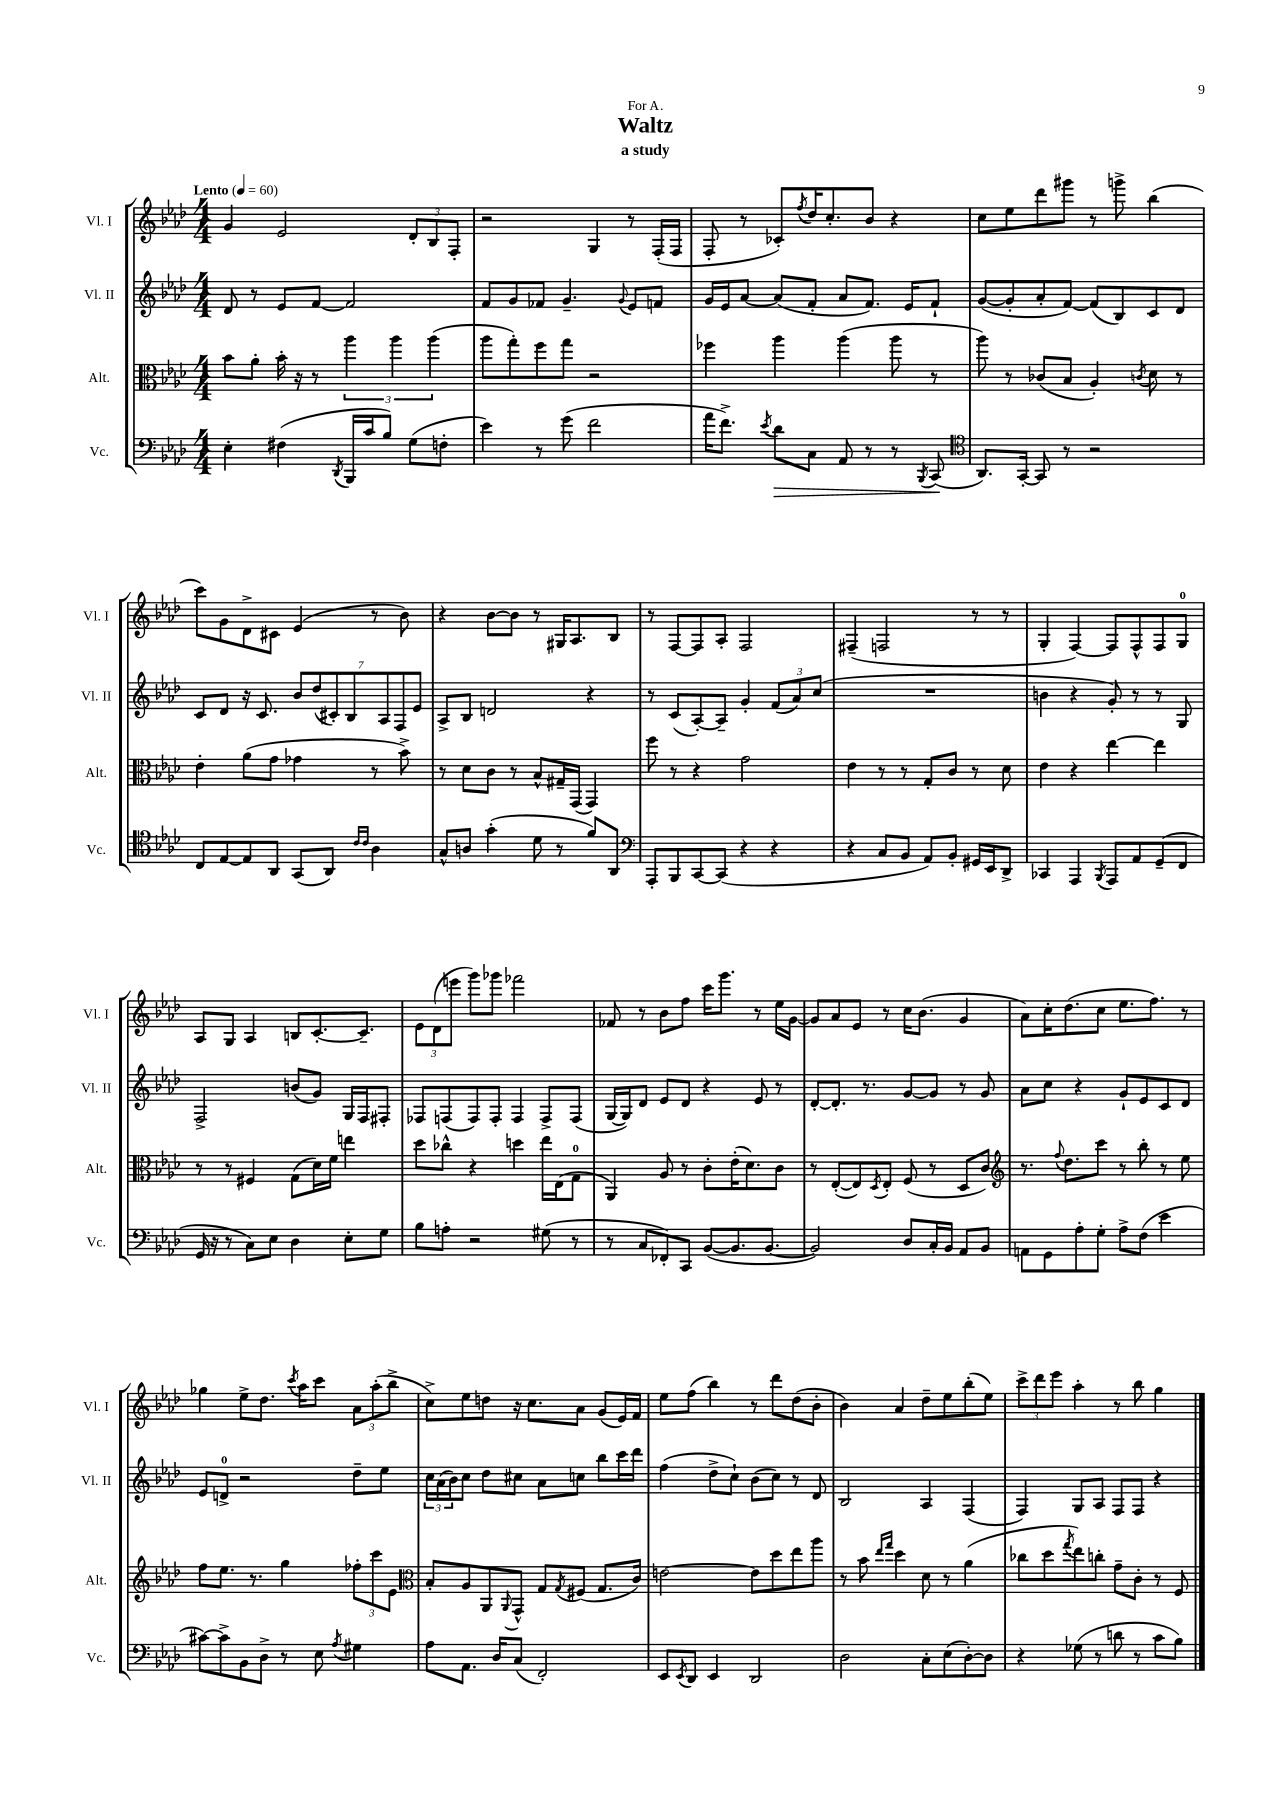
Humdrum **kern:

**kern	**dynam	**kern	**kern	**kern
*part4	*part4	*part3	*part2	*part1
*staff4	*staff4	*staff3	*staff2	*staff1
*I"Vc.	*	*I"Alt.	*I"Vl. II	*I"Vl. I
*I'Vc.	*	*I'Alt.	*I'Vl. II	*I'Vl. I
*clefF4	*	*clefC3	*clefG2	*clefG2
*k[b-e-a-d-]	*	*k[b-e-a-d-]	*k[b-e-a-d-]	*k[b-e-a-d-]
*M4/4	*	*M4/4	*M4/4	*M4/4
*MM60	*	*MM60	*MM60	*MM60
=1	=1	=1	=1	=1
!	!	!	!	!LO:TX:a:B:t=Lento
4E-'\	.	8b-\L	8d-/	4g/
.	.	8a-'\J	8r	.
(4F#X\	.	16b-'\	8e-/L	2e-/
.	.	16r	.	.
.	.	8r	[8f/J	.
8qDD-/	.	.	.	.
16BBB-/LL	.	6aa-\	2f/]	.
16c/J	.	.	.	.
8B-/J)	.	.	.	.
.	.	6aa-\	.	.
(8G\L	.	.	.	12d-'/L
.	.	(6aa-\	.	12B-/
8Fn'\J	.	.	.	.
.	.	.	.	12F'/J
=2	=2	=2	=2	=2
4e-\)	.	8aa-\L	8f/L	2r
.	.	8gg'\)	8g/	.
8r	.	8ff\	8f-X/J	.
(8g\	.	8gg\J	4.g~/	.
2f\	.	2r	.	4G/
.	.	.	8qqg/	.
.	.	.	8e-/L	8r
.	.	.	8fn/J	(16F'/LL
.	.	.	.	16F/JJ
=3	=3	=3	=3	=3
16a-\KL	.	4ff-X\	16g/LL	8F'/
8.f^\J)	.	.	16e-/J	.
.	.	.	[8a-/J	8r
8qe-/	.	.	.	.
!	!LO:HP:b	!	!	!
8d-\L	>	4aa-\	(8a-/L]	8c-X'/L)
.	.	.	.	8qff/
8C\J	.	.	8f'/J	16dd-/K
.	.	.	.	8.cc'/
8AA-/	.	(4aa-\	8a-/L	.
8r	.	.	8.f/J)	8b-/J
8r	.	8aa-\	.	4r
.	.	.	16e-/KL	.
8qBBB-/	.	.	.	.
(8CC/	.	8r	8f`/J	.
.	]	.	.	.
=4	=4	=4	=4	=4
*clefC4	*	*	*	*
8.AA-/L)	.	8aa-\)	([8g/L	8cc\L
.	.	8r	8g'/]	8ee-\
[16GG'/Jk	.	.	.	.
8GG/]	.	(8c-X/L	8a-'/	8ddd-\
8r	.	8B-/J	[8f/J)	8ggg#X\J
2r	.	4A-'/)	(8f/L]	8r
.	.	.	8B-/)	8gggn^\
.	.	8qcn/	.	.
.	.	8d-\	8c/	(4bb-\
.	.	8r	8d-/J	.
!!LO:LB:g=z
=5	=5	=5	=5	=5
8C/L	.	4e-'\	8c/L	8ccc\L)
[8E-/	.	.	8d-/J	8g\
8E-/]	.	(8a-\L	16r	8d-^\
.	.	.	8.c/	.
8AA-/J	.	8g\J	.	8c#X\J
(8GG/L	.	4g-X\	14b-/L	(4e-/
.	.	.	(14dd-/	.
8AA-/J)	.	.	.	.
.	.	.	14c#X'/)	.
.	.	.	14B-/	.
16qqc/LL	.	.	.	.
16qqc/JJ	.	.	.	.
4A-\	.	8r	.	8r
.	.	.	14A-/	.
.	.	.	14F/	.
.	.	8b-^\)	.	8b-\)
.	.	.	14e-/J	.
=6	=6	=6	=6	=6
8G^^/L	.	8r	8A-^/L	4r
8An/J	.	8d-\L	8B-/J	.
(4g'\	.	8c\J	2dn/	[8b-\L
.	.	8r	.	8b-\J]
8d-\	.	8B-^^/L	.	8r
8r	.	16G#X~/L	.	16G#X/KL
.	.	(16GG/JJ	.	8.A-/
8f/L)	.	4GG/)	4r	.
8AA-/J	.	.	.	8B-/J
=7	=7	=7	=7	=7
*clefF4	*	*	*	*
8AAA-'/L	.	8ff\	8r	8r
8BBB-/	.	8r	(8c/L	[8F/L
[8CC/	.	4r	[8A-'/)	8F/]
(8CC/J]	.	.	8A-~/J]	8A-'/J
4r	.	2g\	4g'/	2F/
4r	.	.	(12f/L	.
.	.	.	12a-/)	.
.	.	.	(12cc/J	.
=8	=8	=8	=8	=8
4r	.	4e-\	1r	(4F#X~/
8C/L	.	8r	.	2Fn/
8BB-/J	.	8r	.	.
8AA-/L)	.	8G'/L	.	.
8BB-'/J	.	8c/J	.	.
16GG#X/LL	.	8r	.	8r
16EE-/J	.	.	.	.
8DD-^/J	.	8d-\	.	8r
=9	=9	=9	=9	=9
4CC-X/	.	4e-\	4bn\	4G'/
4AAA-/	.	4r	4r	[4F/)
8qBBB-/	.	.	.	.
8AAA-/L	.	[4ee-\	8g'/)	8F/L]
8AA-/	.	.	8r	8F^^/
(8GG~/	.	4ee-\]	8r	8F/
8FF/J	.	.	8G/	8G/J
!!LO:LB:g=z
=10	=10	=10	=10	=10
16GG/	.	8r	2F^/	8A-/L
16r	.	.	.	.
8r	.	8r	.	8G/J
8C\L)	.	4F#X/	.	4A-/
8E-\J	.	.	.	.
4D-\	.	(8G\L	(8bn/L	8Bn/L
.	.	16d-\L)	8g/J)	[8.c'/
.	.	16f\JJ	.	.
8E-'\L	.	4een\	16G/LL	.
.	.	.	16F/J	8.c~/J]
8G\J	.	.	8F#X'/J	.
=11	=11	=11	=11	=11
8B-\L	.	8dd-\L	8F-X/L	12e-\L
.	.	.	.	(12d-\
8An'\J	.	8cc-X^^\J	(8Fn/	.
.	.	.	.	12eeen\J
2r	.	4r	8F/)	8ggg\L)
.	.	.	8F'/J	8ggg-X\J
.	.	4ddn\	4F/	2fff-X\
(8G#X\	.	16ee-\LL	8F^/L	.
.	.	(16E-\J	.	.
8r	.	8G\J	(8F/J	.
=12	=12	=12	=12	=12
8r	.	4AA-/)	[16G/LL	8f-X/
.	.	.	16G/J])	.
8C/L	.	.	8d-/J	8r
8FF-X'/)	.	8A-/	8e-/L	8b-\L
8CC/J	.	8r	8d-/J	8ff\J
([8BB-/L	.	8c'\L	4r	16ccc\KL
.	.	.	.	8.ggg\J
8.BB-/]	.	(16e-'\K	.	.
.	.	8.d-\)	.	.
.	.	.	8e-/	8r
[8.BB-/J	.	.	.	.
.	.	8c\J	8r	16ee-\LL
.	.	.	.	[16g\JJ
=13	=13	=13	=13	=13
2BB-/])	.	8r	[8d-'/L	8g/L]
.	.	([8E-'/L	8.d-'/J]	8a-/
.	.	8E-/])	.	8e-/J
.	.	.	8.r	.
.	.	8qD-/	.	.
.	.	8E-'/J	.	8r
8D-/L	.	(8F/	[8g/L	16cc\KL
.	.	.	.	(8.b-\J
16C'/L	.	8r	8g/J]	.
16BB-/JJ	.	.	.	.
8AA-/L	.	8D-/L	8r	4g/
8BB-/J	.	8c/J)	8g/	.
=14	=14	=14	=14	=14
*	*	*clefG2	*	*
8AAn\L	.	8.r	8a-\L	8a-\L)
8GG\	.	.	8cc\J	16cc'\K
.	.	8qqff/	.	.
.	.	8.dd-\L	.	(8.dd-\
8A-'\	.	.	4r	.
8G'\J	.	8ccc\J	.	8cc\J
8A-^\L	.	8r	8g`/L	8.ee-\L
(8F\J	.	8bb-'\	8e-/	.
.	.	.	.	8.ff\J)
4e-\	.	8r	8c/	.
.	.	8ee-\	8d-/J	8r
!!LO:LB:g=z
=15	=15	=15	=15	=15
[8c#X\L)	.	8ff\L	8e-/L	4gg-X\
8c#^\]	.	8.ee-\J	8dn^/J	.
8BB-\	.	.	2r	8ee-^\L
.	.	8.r	.	.
8D-^\J	.	.	.	8.dd-\J
8r	.	4gg\	.	.
.	.	.	.	8qccc/
.	.	.	.	16aa-\KL
8E-\	.	.	.	8ccc\J
8qA-/	.	.	.	.
4G#X\	.	12ff-X'\L	8dd-~\L	12a-\L
.	.	12ccc\	.	(12aa-'\
.	.	.	8ee-\J	.
.	.	12e-\J	.	12bb-^\J
=16	=16	=16	=16	=16
*	*	*clefC3	*	*
8A-\L	.	8B-'/L	24cc\LL	8cc^\L)
.	.	.	(24a-\	.
.	.	.	24b-\J)	.
8.AA-\J	.	8A-/	8cc\J	8ee-\
.	.	8AA-/	8dd-\L	8ddn\J
16D-/KL	.	.	.	.
.	.	8qqAA-/	.	.
(8C/J	.	8GG^^/J	8cc#X\J	16r
.	.	.	.	8.cc\L
2FF'/)	.	8G/L	8a-\L	.
.	.	8qG/	.	.
.	.	(8F#X/J	8ccn\J	8a-\J
.	.	8.G/L	8bb-\L	(8g/L
.	.	.	16ccc\L	16e-/L)
.	.	16c/Jk)	16ddd-\JJ	16f/JJ
=17	=17	=17	=17	=17
8EE-/L	.	[2en\	(4ff\	8ee-\L
8qEE-/	.	.	.	.
8DD-/J	.	.	.	(8ff\J
4EE-/	.	.	8dd-^\L	4bb-\)
.	.	.	8cc`\J)	.
2DD-/	.	8e\L]	(8b-\L	8r
.	.	8dd-\	8cc\J)	8ddd-\L
.	.	8ee-\	8r	(8dd-\
.	.	8aa-\J	8d-/	8b-'\J
=18	=18	=18	=18	=18
2D-\	.	8r	2B-/	4b-\)
.	.	8b-\	.	.
.	.	16qqee-/LL	.	.
.	.	16qqgg/JJ	.	.
.	.	4dd-\	.	4a-/
8C'\L	.	8d-\	4A-/	8dd-~\L
(8E-\	.	8r	.	8ee-\
[8D-'\)	.	(4a-\	(4F/	(8bb-'\
8D-\J]	.	.	.	8ee-\J)
=19	=19	=19	=19	=19
4r	.	8cc-X\L	4F/)	12ccc^\L
.	.	.	.	12ddd-\
.	.	8dd-\	.	.
.	.	.	.	12eee-\J
.	.	8qgg/	.	.
(8G-X\	.	8ee-\)	8G/L	4aa-'\
8r	.	8ccn'\J	8A-/J	.
8dn\	.	8g~\L	8F/L	8r
8r	.	8c'\J	8F/J	8bb-\
8c\L	.	8r	4r	4gg\
8B-\J)	.	8F/	.	.
==	==	==	==	==
*-	*-	*-	*-	*-
